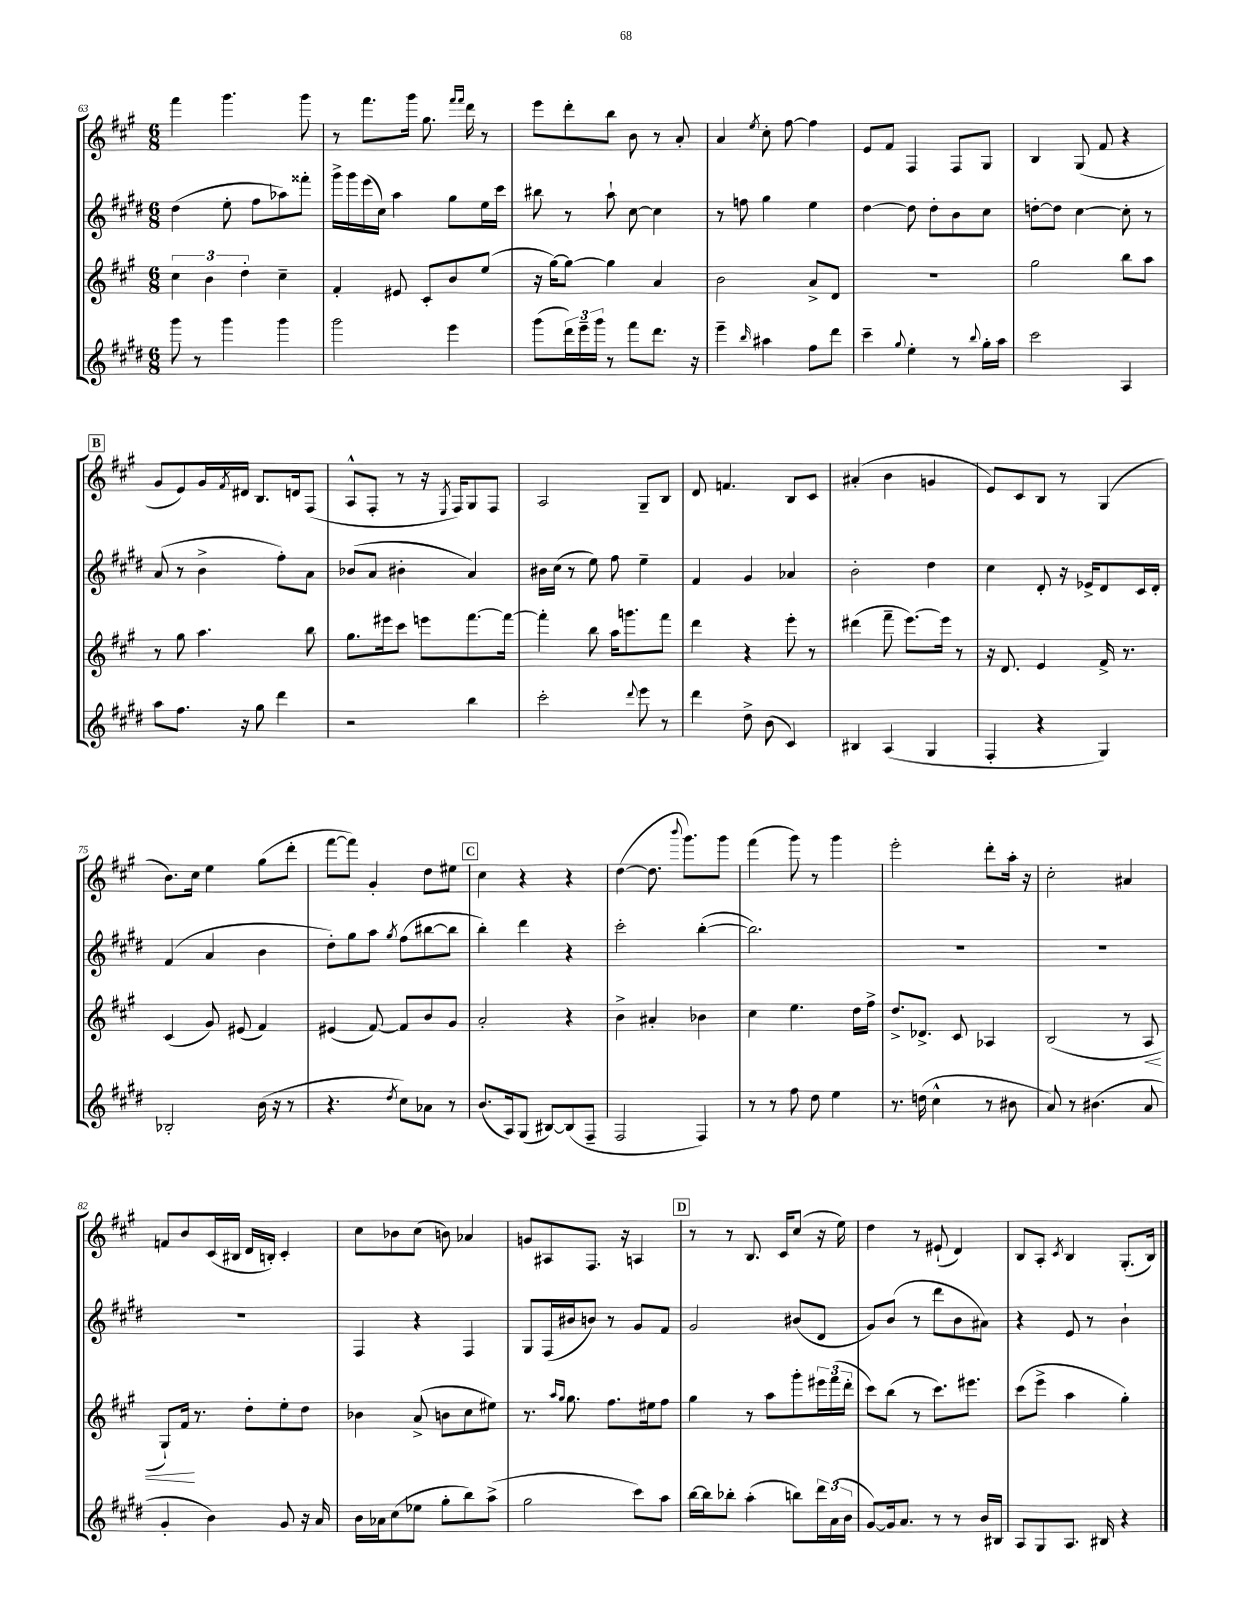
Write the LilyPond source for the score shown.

<<
\new StaffGroup <<
\new Staff = "s0" {
    \clef treble \key a \major \numericTimeSignature \time 6/8
    fis'''4 gis'''4. gis'''8 |
    r8 fis'''8. gis'''16 gis''8. \grace { fis'''16 fis'''16 } d'''16 r8 |
    e'''8 d'''8-. b''8 b'8 r8 a'8-. |
    a'4 \acciaccatura { e''8 } cis''8-. fis''8~ fis''4 |
    e'8 fis'8 fis4 fis8 gis8 |
    b4 gis8( fis'8 r4 |
    \mark \markup { \box "B" } gis'8 e'8) gis'16 \acciaccatura { fis'8 } dis'16 b8. d'16 fis8( |
    a8-^ fis8-. r8 r16 \acciaccatura { e8 } fis16) gis8 fis8 |
    a2 gis8-- b8 |
    d'8 f'4. b8 cis'8 |
    ais'4-.( b'4 g'4 |
    e'8) cis'8 b8 r8 gis4( |
    b'8.) cis''16 e''4 gis''8( d'''8-. |
    fis'''8~ fis'''8) gis'4-. d''8 eis''8 |
    \mark \markup { \box "C" } cis''4 r4 r4 |
    d''4~( d''8. \appoggiatura { b'''8 } gis'''8.) gis'''8 |
    fis'''4( gis'''8) r8 gis'''4 |
    e'''2-. d'''8-. a''16-. r16 |
    cis''2-. ais'4 |
    f'8 b'8 cis'16( bis16 d'16 b16-.) cis'4-. |
    cis''8 bes'8 cis''8( b'8) aes'4 |
    g'8 ais8 fis8. r16 a4 |
    \mark \markup { \box "D" } r8 r8 b8. cis'16 cis''8( r16 e''16) |
    d''4 r8 eis'8-!( d'4) |
    b8 a8-. \acciaccatura { cis'8 } b4 gis8.-.( b16) \bar "|." |
}
\new Staff = "s1" {
    \clef treble \key e \major \numericTimeSignature \time 6/8
    dis''4( e''8-. fis''8 aes''8) fisis'''8-. |
    gis'''16-> gis'''16 e'''16( cis''16) a''4 gis''8 e''16 cis'''16 |
    bis''8 r8 a''8-! cis''8~ cis''4 |
    r8 f''8 gis''4 e''4 |
    dis''4~ dis''8 dis''8-. b'8 cis''8 |
    d''8~-. d''8 cis''4~ cis''8-. r8 |
    \mark \markup { \box "B" } a'8( r8 b'4-> fis''8-.) a'8 |
    bes'8( a'8 bis'4-. a'4) |
    bis'16 cis''16( r8 e''8) fis''8 e''4-- |
    fis'4 gis'4 aes'4 |
    b'2-. dis''4 |
    cis''4 dis'8-. r16 ees'16-> dis'8 cis'16 dis'16-. |
    fis'4( a'4 b'4 |
    dis''8-.) gis''8 a''8 \acciaccatura { gis''8 } fis''8( bis''8~ bis''8 |
    \mark \markup { \box "C" } b''4-.) dis'''4 r4 |
    cis'''2-. b''4~-.( |
    b''2.) |
    R2. |
    R2. |
    R2. |
    fis4 r4 fis4 |
    gis8 fis16( bis'16 b'8) r8 gis'8 fis'8 |
    \mark \markup { \box "D" } gis'2 bis'8( dis'8 |
    gis'8) b'8( r8 dis'''8 b'8 ais'8) |
    r4 e'8 r8 b'4-! \bar "|." |
}
\new Staff = "s2" {
    \clef treble \key a \major \numericTimeSignature \time 6/8
    \tuplet 3/2 { cis''4 b'4 d''4-. } cis''4-- |
    fis'4-. eis'8 cis'8-. b'8 e''8( |
    r16 gis''16~) gis''8~ gis''4 a'4 |
    b'2 a'8-> d'8 |
    R2. |
    gis''2 b''8 a''8 |
    \mark \markup { \box "B" } r8 gis''8 a''4. b''8 |
    gis''8. eis'''16 cis'''8 e'''8 fis'''8.~ fis'''16~ |
    fis'''4-. b''8 a''16 g'''8. fis'''8 |
    d'''4 r4 e'''8-. r8 |
    dis'''4( fis'''8-- e'''8.~) e'''16 r8 |
    r16 d'8. e'4 fis'16-> r8. |
    cis'4( gis'8) eis'8( fis'4) |
    eis'4( fis'8~) fis'8 b'8 gis'8 |
    \mark \markup { \box "C" } a'2-. r4 |
    b'4-> ais'4-. bes'4 |
    cis''4 e''4. d''16 fis''16-> |
    d''8.-> des'8.-> cis'8 aes4 |
    b2( r8 a8\< |
    gis8-!) fis'16\! r8. d''8-. e''8-. d''8 |
    bes'4 a'8->( b'8 cis''8 eis''8) |
    r8. \grace { a''16 gis''16 } gis''8. fis''8. eis''16 fis''8 |
    \mark \markup { \box "D" } gis''4 r8 a''8 gis'''8-. \tuplet 3/2 { eis'''16 fis'''16( d'''16-. } |
    cis'''8) b''8( r8 cis'''8.) eis'''8. |
    cis'''8( e'''8-> a''4 gis''4-.) \bar "|." |
}
\new Staff = "s3" {
    \clef treble \key e \major \numericTimeSignature \time 6/8
    gis'''8 r8 gis'''4 gis'''4 |
    gis'''2 e'''4 |
    gis'''8( \tuplet 3/2 { dis'''16) e'''16-- gis'''16 } r8 fis'''8 dis'''8. r16 |
    e'''4-- \grace { b''16 } ais''4 fis''8 dis'''8 |
    cis'''4-- \appoggiatura { gis''8 } e''4-. r8 \appoggiatura { b''8 } gis''16-. a''16 |
    cis'''2 a4 |
    \mark \markup { \box "B" } a''8 fis''8. r16 gis''8 dis'''4 |
    r2 b''4 |
    cis'''2-. \appoggiatura { dis'''8 } e'''8 r8 |
    dis'''4 dis''8-> b'8( cis'4) |
    bis4 a4( gis4 |
    fis4-. r4 gis4) |
    bes2-. b'16( r16 r8 |
    r4. \acciaccatura { dis''8 } cis''8) aes'8 r8 |
    \mark \markup { \box "C" } b'8.( a16) gis8( bis8~) bis8( fis8-- |
    fis2 fis4) |
    r8 r8 fis''8 dis''8 e''4 |
    r8. d''16( cis''4-^ r8 bis'8 |
    a'8) r8 bis'4.( a'8 |
    gis'4-. b'4) gis'8 r16 a'16 |
    b'16 aes'16 cis''8( ees''8 gis''8-. b''8) a''8->( |
    gis''2 cis'''8) a''8 |
    \mark \markup { \box "D" } b''16~ b''16 bes''8-. a''4-.( b''8) \tuplet 3/2 { dis'''16 a'16( b'16 } |
    gis'8~) gis'16 a'8. r8 r8 b'16 bis16 |
    a8 gis8 a8. bis16 r4 \bar "|." |
}
>>
>>
\layout { \context { \Score currentBarNumber = #63 } }
